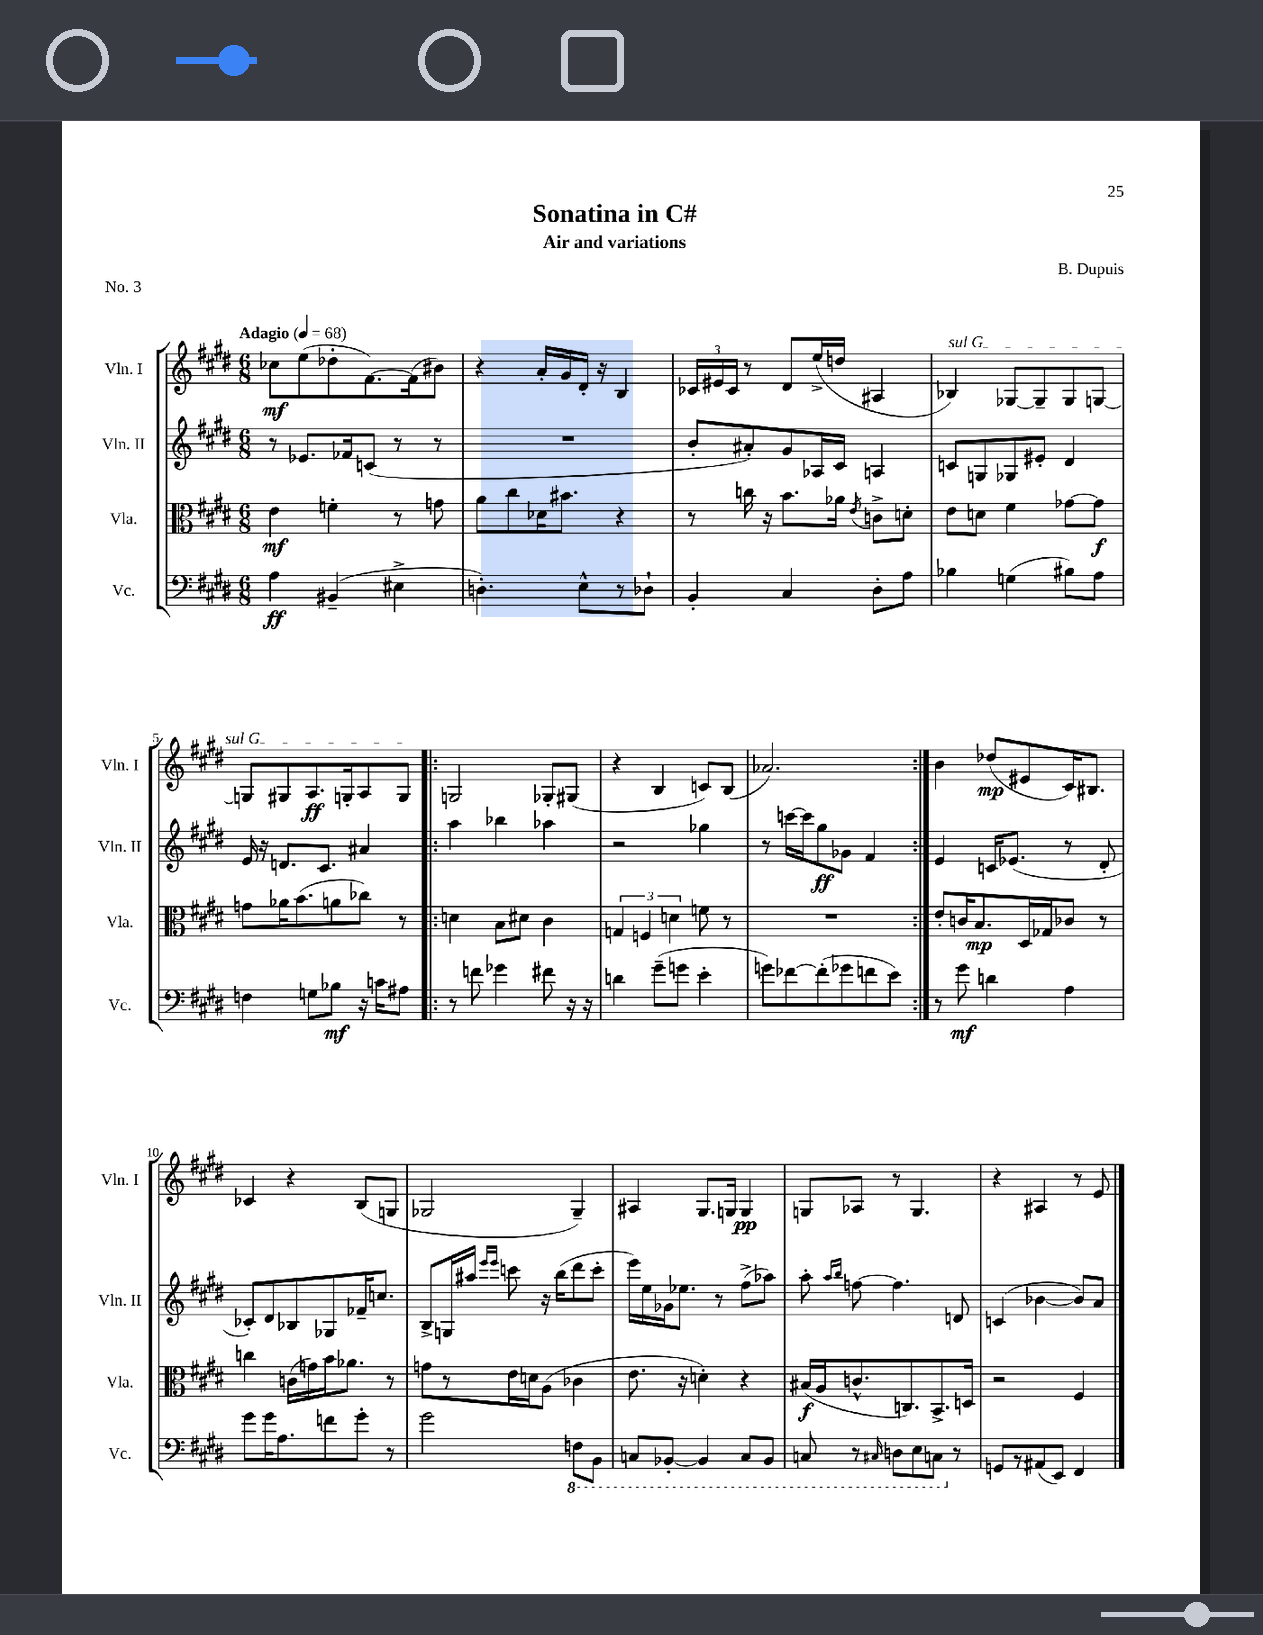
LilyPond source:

\header { title = "Sonatina in C#" composer = "B. Dupuis" subtitle = "Air and variations" piece = "No. 3" }
<<
\new StaffGroup <<
\new Staff = "s0" \with { instrumentName = "Vln. I" shortInstrumentName = "Vln. I" } {
    \clef treble \key e \major \numericTimeSignature \time 6/8 \tempo "Adagio" 4 = 68
    \autoBeamOff ces''8[\mf e''8( des''8-. fis'8.~) fis'16( bis'8]) |
    r4 a'16[-. gis'16 dis'16]-. r16 b4 |
    \tuplet 3/2 { ces'16[ eis'16 ces'16] } r8 dis'8[ e''16->( d''16] ais4 |
    \once \override TextSpanner.bound-details.left.text = \markup { \italic "sul G" } bes4\startTextSpan) ges8[~ ges8-- ges8 g8]~ |
    g8[ gis8 a8.\ff g16-. a8 g8]\stopTextSpan |
    \repeat volta 2 { g2 ges8[-. gis8]( |
    r4 b4 c'8[) b8]( |
    aes'2.) | }
    b'4 des''8[\mp( eis'8 cis'16) bis8.] |
    ces'4 r4 b8[( g8] |
    ges2 ges4--) |
    ais4 gis8.[ g16] g4\pp |
    g8[ aes8] r8 g4. |
    r4 ais4 r8 e'8 \bar "|." |
}
\new Staff = "s1" \with { instrumentName = "Vln. II" shortInstrumentName = "Vln. II" } {
    \clef treble \key e \major \numericTimeSignature \time 6/8
    \autoBeamOff r8 ees'8.[ fes'16 c'8]( r8 r8 |
    R2. |
    b'8[-. ais'8-.) gis'8 aes16 cis'16] a4 |
    c'8[ g8 ges8 eis'8]-. dis'4 |
    e'16 r16 d'8.[ cis'8.] ais'4 |
    \repeat volta 2 { a''4 bes''4 aes''4 |
    r2 ges''4 |
    r8 c'''16[~ c'''16 gis''8\ff ges'8] fis'4 | }
    e'4 c'16[ ees'8.]( r8 dis'8-. |
    ces'8[-.) dis'8 bes8 ges8 fes'16-- c''8.] |
    b8[-> g16 ais''16] \grace { e'''16[ e'''16] } c'''8 r16 b''16[( dis'''8 c'''8]-. |
    e'''16[) e''16 ges'16 ees''8.] r8 fis''8[->( aes''8]) |
    a''8-. \grace { a''16[ b''16] } f''8~ f''4. d'8 |
    c'4( bes'4~ bes'8[) a'8] \bar "|." |
}
\new Staff = "s2" \with { instrumentName = "Vla." shortInstrumentName = "Vla." } {
    \clef alto \key e \major \numericTimeSignature \time 6/8
    \autoBeamOff e'4\mf f'4-. r8 g'8 |
    a'8[ cis''8 des'16 bis'8.] r4 |
    r8 c''16 r16 b'8.[ aes'16] \acciaccatura { e'8 } c'8[-> d'8]-. |
    e'8[ d'8] fis'4 ges'8[~ ges'8]\f |
    g'8[ aes'16 b'8.( a'8 ces''8]) r8 |
    \repeat volta 2 { d'4 b8[ dis'8] cis'4 |
    \tuplet 3/2 { g4 f4 d'4 } f'8 r8 |
    R2. | }
    e'8[-. c'16 b8.\mp dis16 ges16 ces'8] r8 |
    c''4 c'16[( g'16) b'16 aes'8.] r8 |
    g'8[ r8 e'16 d'16 a8]( ces'4 |
    e'8. r16 d'4-.) r4 |
    bis16[\f( a16 c'8.-^ c8.) b,8.-> d16] |
    r2 fis4 \bar "|." |
}
\new Staff = "s3" \with { instrumentName = "Vc." shortInstrumentName = "Vc." } {
    \clef bass \key e \major \numericTimeSignature \time 6/8
    \autoBeamOff a4\ff bis,4--( eis4-> |
    d4.-.) e8[-^ r8 des8]-! |
    b,4-. cis4 dis8[-. a8] |
    bes4 g4( bis8[) a8] |
    f4 g8[ bes8]\mf r16 c'16[ ais8] |
    \repeat volta 2 { r8 f'8 ges'4 fis'8 r16 r16 |
    d'4 gis'8[--( g'8] e'4-. |
    g'8[) fes'8~ fes'8-.( ges'8 f'8 e'8]) | }
    r8 gis'8\mf d'4 a4 |
    gis'8[ gis'16 a8. f'8 gis'8]-. r8 |
    gis'2 \ottava #-1 f,8[ b,,8] |
    c,8[ bes,,8]~-. bes,,4 c,8[ bes,,8] |
    c,8 r8 \grace { cis,16 } d,8[ e,8 c,8] \ottava #0 r8 |
    g,8[ r8 ais,8( e,8]) fis,4 \bar "|." |
}
>>
>>
